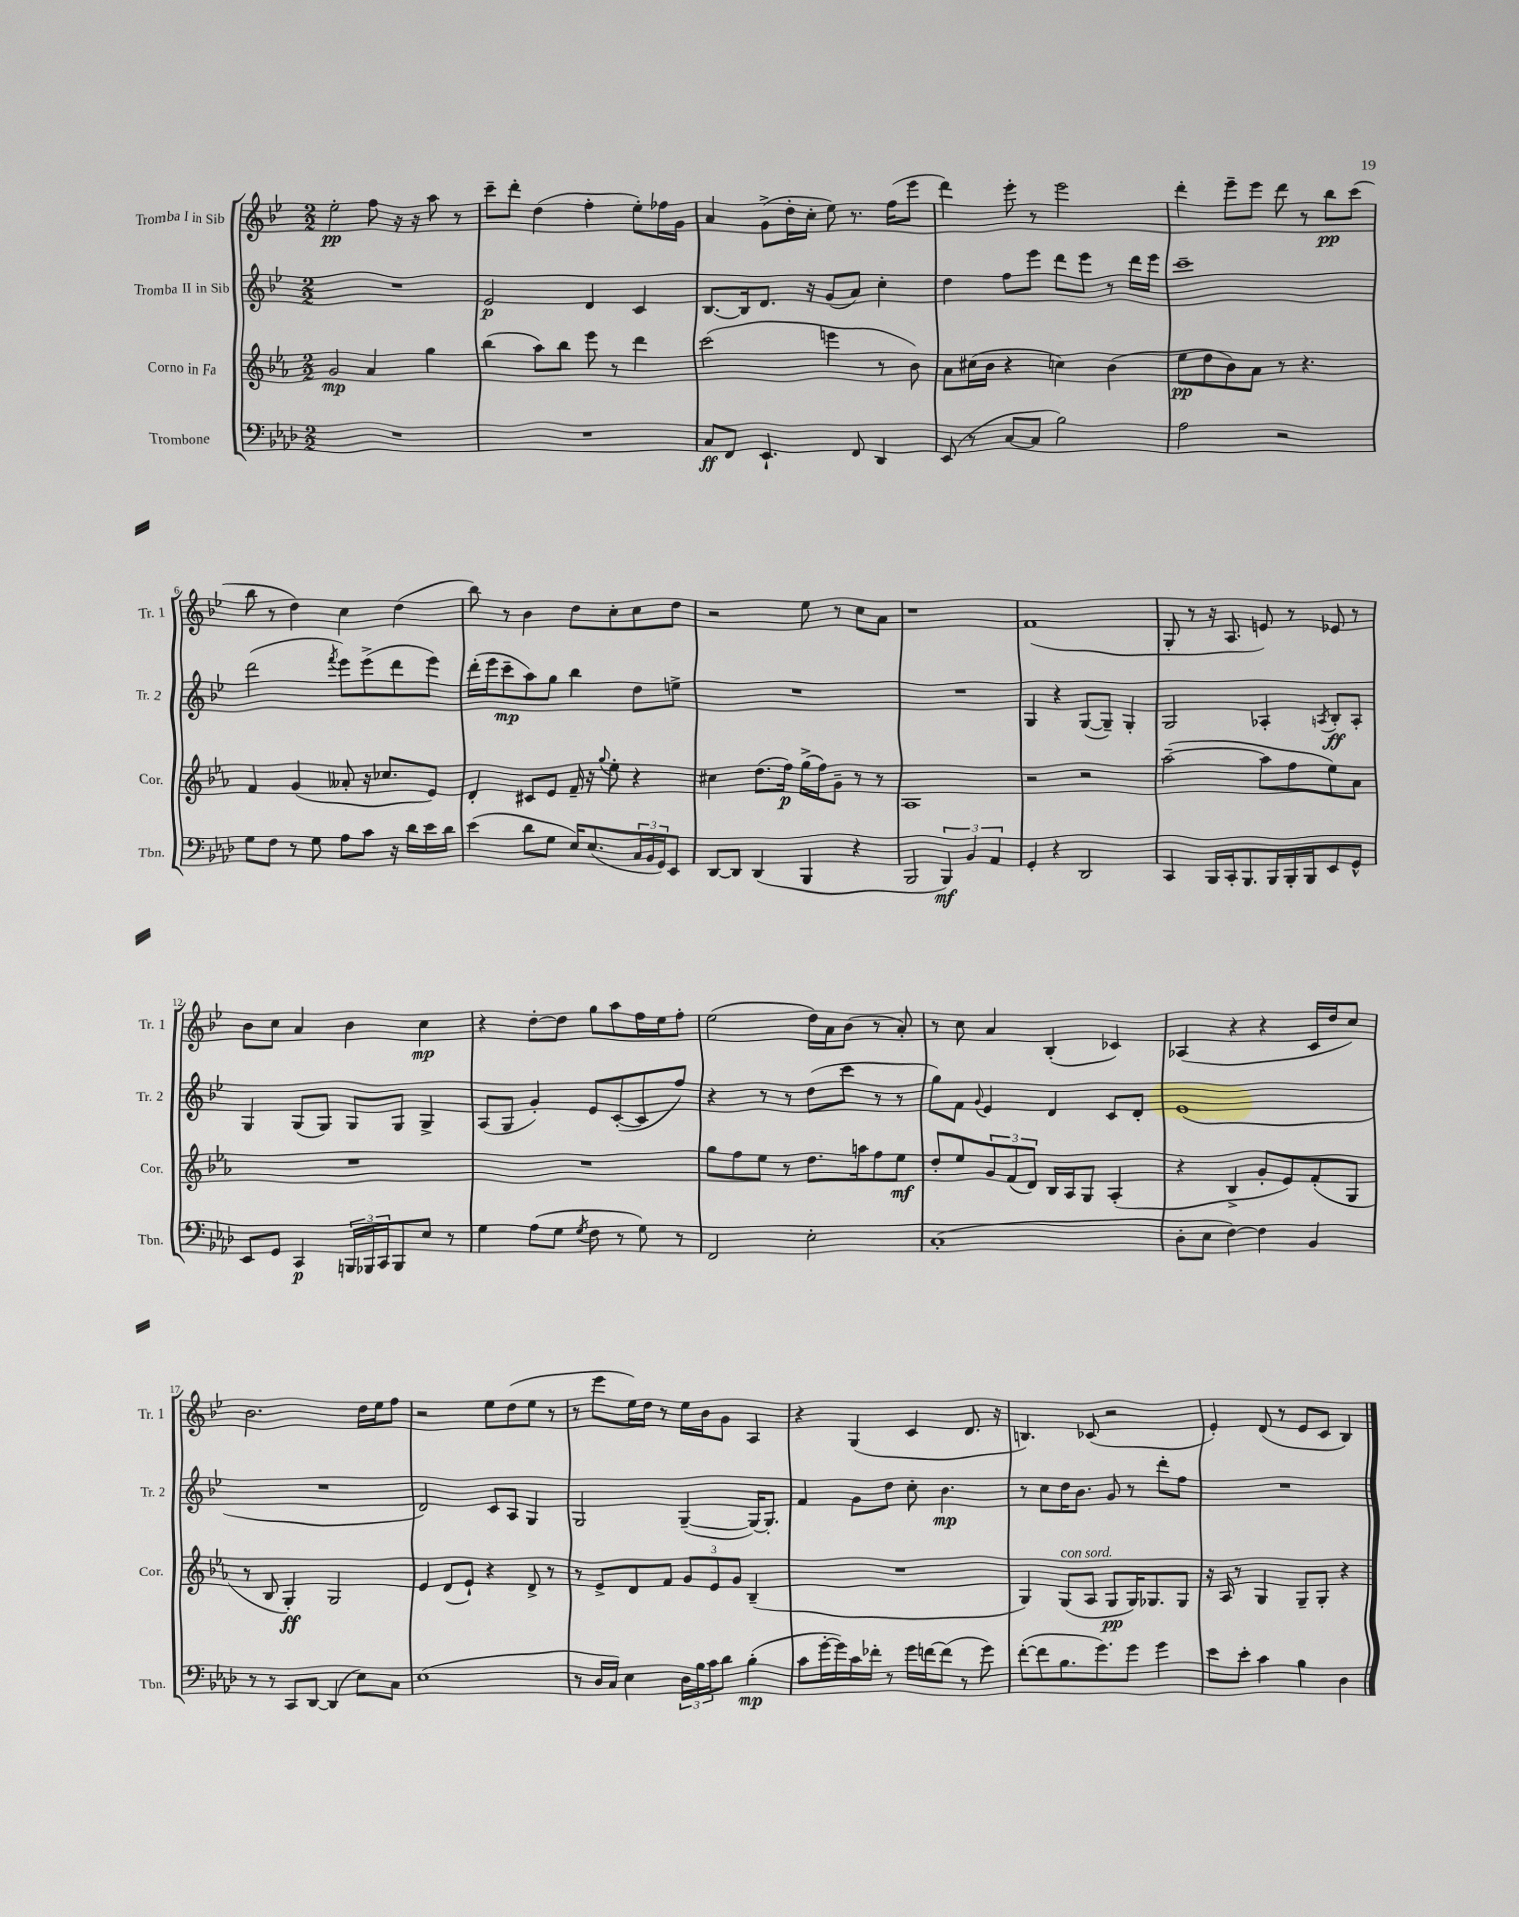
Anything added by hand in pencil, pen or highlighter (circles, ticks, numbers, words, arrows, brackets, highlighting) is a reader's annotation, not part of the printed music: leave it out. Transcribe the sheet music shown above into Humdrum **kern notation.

**kern	**dynam	**kern	**dynam	**kern	**dynam	**kern	**dynam
*part4	*part4	*part3	*part3	*part2	*part2	*part1	*part1
*staff4	*staff4	*staff3	*staff3	*staff2	*staff2	*staff1	*staff1
*I"Trombone	*	*I"Corno in Fa	*	*I"Tromba II in Sib	*	*I"Tromba I in Sib	*
*I'Tbn.	*	*I'Cor.	*	*I'Tr. 2	*	*I'Tr. 1	*
*clefF4	*	*clefG2	*	*clefG2	*	*clefG2	*
*k[b-e-a-d-]	*	*k[b-e-a-]	*	*k[b-e-]	*	*k[b-e-]	*
*M2/2	*	*M2/2	*	*M2/2	*	*M2/2	*
=1	=1	=1	=1	=1	=1	=1	=1
1r	.	2g/	mp	1r	.	2ee-'\	pp
.	.	4a-/	.	.	.	8ff\	.
.	.	.	.	.	.	16r	.
.	.	.	.	.	.	16r	.
.	.	4gg\	.	.	.	8aa\	.
.	.	.	.	.	.	8r	.
=2	=2	=2	=2	=2	=2	=2	=2
1r	.	(4bb-\	.	2e-/	p	8ccc~\L	.
.	.	.	.	.	.	8ddd'\J	.
.	.	8aa-\L)	.	.	.	(4dd\	.
.	.	8bb-\J	.	.	.	.	.
.	.	8eee-\	.	4d/	.	4ff'\	.
.	.	8r	.	.	.	.	.
.	.	4ddd\	.	4c/	.	8ee-'\L)	.
.	.	.	.	.	.	16ff-X\L	.
.	.	.	.	.	.	16g\JJ	.
=3	=3	=3	=3	=3	=3	=3	=3
8C/L	ff	(2ccc\	.	[8.B-/L	.	4a/	.
8FF/J	.	.	.	.	.	.	.
.	.	.	.	16B-/k]	.	.	.
4.EE-`/	.	.	.	8.d/J	.	(8g^\L	.
.	.	.	.	.	.	16dd'\L	.
.	.	.	.	16r	.	16cc'\JJ	.
.	.	4eeen\	.	(8g/L	.	8ee-\)	.
8FF/	.	.	.	8a/J)	.	8.r	.
4DD-/	.	8r	.	4cc'\	.	.	.
.	.	.	.	.	.	(16ff\KL	.
.	.	8b-\)	.	.	.	8eee-\J	.
=4	=4	=4	=4	=4	=4	=4	=4
(8EE-/	.	8a-\L	.	4dd\	.	4ddd\)	.
8r	.	(16cc#X\L	.	.	.	.	.
.	.	16b-\JJ	.	.	.	.	.
[8C/L	.	4r	.	8ff\L	.	8eee-'\	.
8C/J]	.	.	.	8eee-\J	.	8r	.
2B-\)	.	4ccn\)	.	8ddd\L	.	2eee-\	.
.	.	.	.	8eee-\J	.	.	.
.	.	(4b-\	.	8r	.	.	.
.	.	.	.	16ddd\LL	.	.	.
.	.	.	.	16eee-\JJ	.	.	.
=5	=5	=5	=5	=5	=5	=5	=5
2A-\	.	8ee-\L	pp	1ccc~	.	4ddd'\	.
.	.	8dd\	.	.	.	.	.
.	.	8b-\)	.	.	.	8eee-~\L	.
.	.	8a-\J	.	.	.	8eee-\J	.
2r	.	8r	.	.	.	8ddd\	.
.	.	4.r	.	.	.	8r	.
.	.	.	.	.	.	8bb-\L	pp
.	.	.	.	.	.	(8ccc\J	.
!!LO:LB:g=z
=6	=6	=6	=6	=6	=6	=6	=6
8G\L	.	4f/	.	(2ddd\	.	8bb-\	.
8F\J	.	.	.	.	.	8r	.
8r	.	(4g/	.	.	.	4dd\)	.
8G\	.	.	.	.	.	.	.
.	.	.	.	8qfff/	.	.	.
8A-\L	.	8a--X'/	.	8eee-\L)	.	4cc\	.
8c\J	.	16r	.	(8eee-^\	.	.	.
.	.	8.cc-X/L	.	.	.	.	.
16r	.	.	.	8ddd\	.	(4dd\	.
16d-\LL	.	.	.	.	.	.	.
16e-\	.	8e-/J)	.	8eee-\J)	.	.	.
16d-\JJ	.	.	.	.	.	.	.
=7	=7	=7	=7	=7	=7	=7	=7
(4e-\	.	4d'/	.	(16ddd'\LL	.	8bb-\)	.
.	.	.	.	16eee-\J	.	.	.
.	.	.	.	8ccc~\	mp	8r	.
8d-\L	.	8c#X/L	.	8aa\)	.	4b-\	.
8G\J	.	8e-/J	.	8gg\J	.	.	.
16E-/KL)	.	16f~/	.	4bb-\	.	8dd\L	.
(8.E-/	.	16r	.	.	.	.	.
.	.	8qqgg/	.	.	.	.	.
.	.	8ee-'\	.	.	.	8cc'\	.
24C/L	.	4r	.	8dd\L	.	8cc\	.
24BB-/	.	.	.	.	.	.	.
24GG/J)	.	.	.	.	.	.	.
8EE-/J	.	.	.	8een^\J	.	8dd\J	.
=8	=8	=8	=8	=8	=8	=8	=8
[8DD-/L	.	4cc#X\	.	1r	.	2r	.
8DD-/J]	.	.	.	.	.	.	.
(4DD-/	.	(8.dd\L	.	.	.	.	.
.	.	16ff\Jk)	p	.	.	.	.
4BBB-/	.	(16gg^\LL	.	.	.	8ee-\	.
.	.	16ff\J)	.	.	.	.	.
.	.	8g~\J	.	.	.	8r	.
4r	.	8r	.	.	.	8cc\L	.
.	.	8r	.	.	.	8a\J	.
=9	=9	=9	=9	=9	=9	=9	=9
2BBB-/	.	1A-	.	1r	.	1r	.
6BBB-/)	mf	.	.	.	.	.	.
6BB-/	.	.	.	.	.	.	.
6AA-/	.	.	.	.	.	.	.
=10	=10	=10	=10	=10	=10	=10	=10
4GG'/	.	2r	.	4G/	.	(1f	.
4r	.	.	.	4r	.	.	.
2DD-/	.	2r	.	([8G/L	.	.	.
.	.	.	.	8G~/J])	.	.	.
.	.	.	.	4G'/	.	.	.
=11	=11	=11	=11	=11	=11	=11	=11
4CC/	.	([2aa-~\	.	2G/	.	8G'/	.
.	.	.	.	.	.	8r	.
16BBB-/LL	.	.	.	.	.	16r	.
16CC'/J	.	.	.	.	.	8.A/	.
8.BBB-/	.	.	.	.	.	.	.
.	.	8aa-\L]	.	4A-X'/	.	8en/)	.
16BBB-/L	.	.	.	.	.	.	.
16BBB-'/	.	8ff\	.	.	.	8r	.
16BBB-/J	.	.	.	.	.	.	.
.	.	.	.	8qAn/	.	.	.
8EE-/	.	8ee-\)	.	8B-'/L	ff	8e-X/	.
8GG^^/J	.	8a-\J	.	8A'/J	.	8r	.
!!LO:LB:g=z
=12	=12	=12	=12	=12	=12	=12	=12
8EE-/L	.	1r	.	4G/	.	8b-\L	.
8GG/J	.	.	.	.	.	8cc\J	.
4CC/	p	.	.	(8G/L	.	4a/	.
.	.	.	.	8G/J)	.	.	.
24BBBn/LL	.	.	.	8G/L	.	4b-\	.
24BBB-X/	.	.	.	.	.	.	.
24CC/J	.	.	.	.	.	.	.
8BBB-/	.	.	.	8G/J	.	.	.
8E-/J	.	.	.	4G^/	.	4cc\	mp
8r	.	.	.	.	.	.	.
=13	=13	=13	=13	=13	=13	=13	=13
4G\	.	1r	.	(8A/L	.	4r	.
.	.	.	.	8G/J	.	.	.
(8A-\L	.	.	.	4g'/)	.	[8dd'\L	.
8G\J	.	.	.	.	.	8dd\J]	.
8qG/	.	.	.	.	.	.	.
8F\	.	.	.	8e-/L	.	8gg\L	.
8r	.	.	.	([8c'/	.	8aa\	.
8G\)	.	.	.	8c/]	.	16ff\L	.
.	.	.	.	.	.	16ee-\J	.
8r	.	.	.	8ff/J)	.	8ff'\J	.
=14	=14	=14	=14	=14	=14	=14	=14
2FF/	.	8gg\L	.	4r	.	(2ee-\	.
.	.	8ff\	.	.	.	.	.
.	.	8ee-\J	.	8r	.	.	.
.	.	8r	.	8r	.	.	.
2E-'\	.	8.dd\L	.	(8dd\L	.	16dd\LL)	.
.	.	.	.	.	.	16a\J	.
.	.	.	.	8ccc\J	.	(8b-\J	.
.	.	16aan\k	.	.	.	.	.
.	.	8ff\	.	8r	.	8r	.
.	.	8ee-\J	mf	8r	.	8a'/)	.
=15	=15	=15	=15	=15	=15	=15	=15
(1C'	.	8dd'/L	.	8gg\L)	.	8r	.
.	.	8ee-/	.	8f\J	.	8cc\	.
.	.	.	.	8qqg/	.	.	.
.	.	12g/	.	4e-/	.	4a/	.
.	.	(12f/	.	.	.	.	.
.	.	12d/J)	.	.	.	.	.
.	.	16B-/LL	.	4d/	.	(4B-'/	.
.	.	16A-/J	.	.	.	.	.
.	.	8G/J	.	.	.	.	.
.	.	(4A-'/	.	8c/L	.	4c-X/)	.
.	.	.	.	8d'/J	.	.	.
=16	=16	=16	=16	=16	=16	=16	=16
8D-'\L	.	4r	.	(1e-	.	(4A-X/	.
8E-\J	.	.	.	.	.	.	.
[4F\)	.	4B-^/	.	.	.	4r	.
4F\]	.	8g'/L	.	.	.	4r	.
.	.	8e-/)	.	.	.	.	.
4BB-/	.	(8f'/	.	.	.	16c/LL	.
.	.	.	.	.	.	16dd/J	.
.	.	8G/J	.	.	.	8cc/J)	.
!!LO:LB:g=z
=17	=17	=17	=17	=17	=17	=17	=17
8r	.	8r	.	1r	.	2.b-\	.
8r	.	8B-/	.	.	.	.	.
8CC/L	.	4G'/)	ff	.	.	.	.
[8DD-/J	.	.	.	.	.	.	.
(4DD-/]	.	2G/	.	.	.	.	.
8E-\L)	.	.	.	.	.	16dd\LL	.
.	.	.	.	.	.	16ee-\J	.
8C\J	.	.	.	.	.	8ff\J	.
=18	=18	=18	=18	=18	=18	=18	=18
(1E-	.	4e-/	.	2d/)	.	2r	.
.	.	(8d/L	.	.	.	.	.
.	.	8e-`/J)	.	.	.	.	.
.	.	4r	.	8c/L	.	8ee-\L	.
.	.	.	.	8A/J	.	(8dd\	.
.	.	8d^/	.	4G/	.	8ee-\J	.
.	.	8r	.	.	.	8r	.
=19	=19	=19	=19	=19	=19	=19	=19
8r	.	8r	.	2G/	.	8r	.
16D-/LL	.	8e-^/L	.	.	.	8eee-\L	.
16C/JJ)	.	.	.	.	.	.	.
4E-\	.	8d/	.	.	.	16ee-\L)	.
.	.	.	.	.	.	16dd\JJ	.
.	.	8f/J	.	.	.	8r	.
24D-\LL	.	12g/L	.	([4G~/	.	16ee-\LL	.
24B-\	.	.	.	.	.	.	.
.	.	.	.	.	.	16b-\J	.
24c\J	.	12e-/	.	.	.	.	.
8d-\J	.	.	.	.	.	8g\J	.
.	.	12g/J	.	.	.	.	.
(4B-'\	mp	(4B-~/	.	16G/KL_)	.	4A/	.
.	.	.	.	8.G'/J]	.	.	.
=20	=20	=20	=20	=20	=20	=20	=20
8c\L	.	1r	.	4f/	.	4r	.
[16g'\L	.	.	.	.	.	.	.
16g\])	.	.	.	.	.	.	.
16c\	.	.	.	8g\L	.	(4G/	.
16f-X'\JJ	.	.	.	.	.	.	.
8r	.	.	.	8dd\J	.	.	.
16g\LL	.	.	.	8cc'\	.	4c/	.
[16fn\J	.	.	.	.	.	.	.
(8f\J]	.	.	.	4.b-\	mp	.	.
8r	.	.	.	.	.	8.d/	.
8g\)	.	.	.	.	.	.	.
.	.	.	.	.	.	16r	.
=21	=21	=21	=21	=21	=21	=21	=21
([8f'\L	.	4G/)	.	8r	.	4.Bn/)	.
8f\]	.	.	.	8cc\L	.	.	.
!	!	!LO:TX:a:i:t=con sord.	!	!	!	!	!
8.B-\	.	(8G/L	.	16dd\K	.	.	.
.	.	.	.	8.b-\J	.	.	.
.	.	8A-/J	.	.	.	(8c-X/	.
8.g\)	.	.	.	.	.	.	.
.	.	8G/L	pp	8g/	.	2r	.
8g\J	.	16G/K)	.	8r	.	.	.
.	.	8.G-X/	.	.	.	.	.
4g\	.	.	.	8ddd'\L	.	.	.
.	.	8G-/J	.	8ff\J	.	.	.
=22	=22	=22	=22	=22	=22	=22	=22
8e-\L	.	16r	.	1r	.	4e-'/)	.
.	.	16A-/	.	.	.	.	.
8e-'\J	.	8r	.	.	.	.	.
4c\	.	4G/	.	.	.	(8d/	.
.	.	.	.	.	.	8r	.
4B-\	.	8G~/L	.	.	.	8e-/L	.
.	.	8G'/J	.	.	.	8c/J	.
4D-\	.	4r	.	.	.	4B-/)	.
==	==	==	==	==	==	==	==
*-	*-	*-	*-	*-	*-	*-	*-
